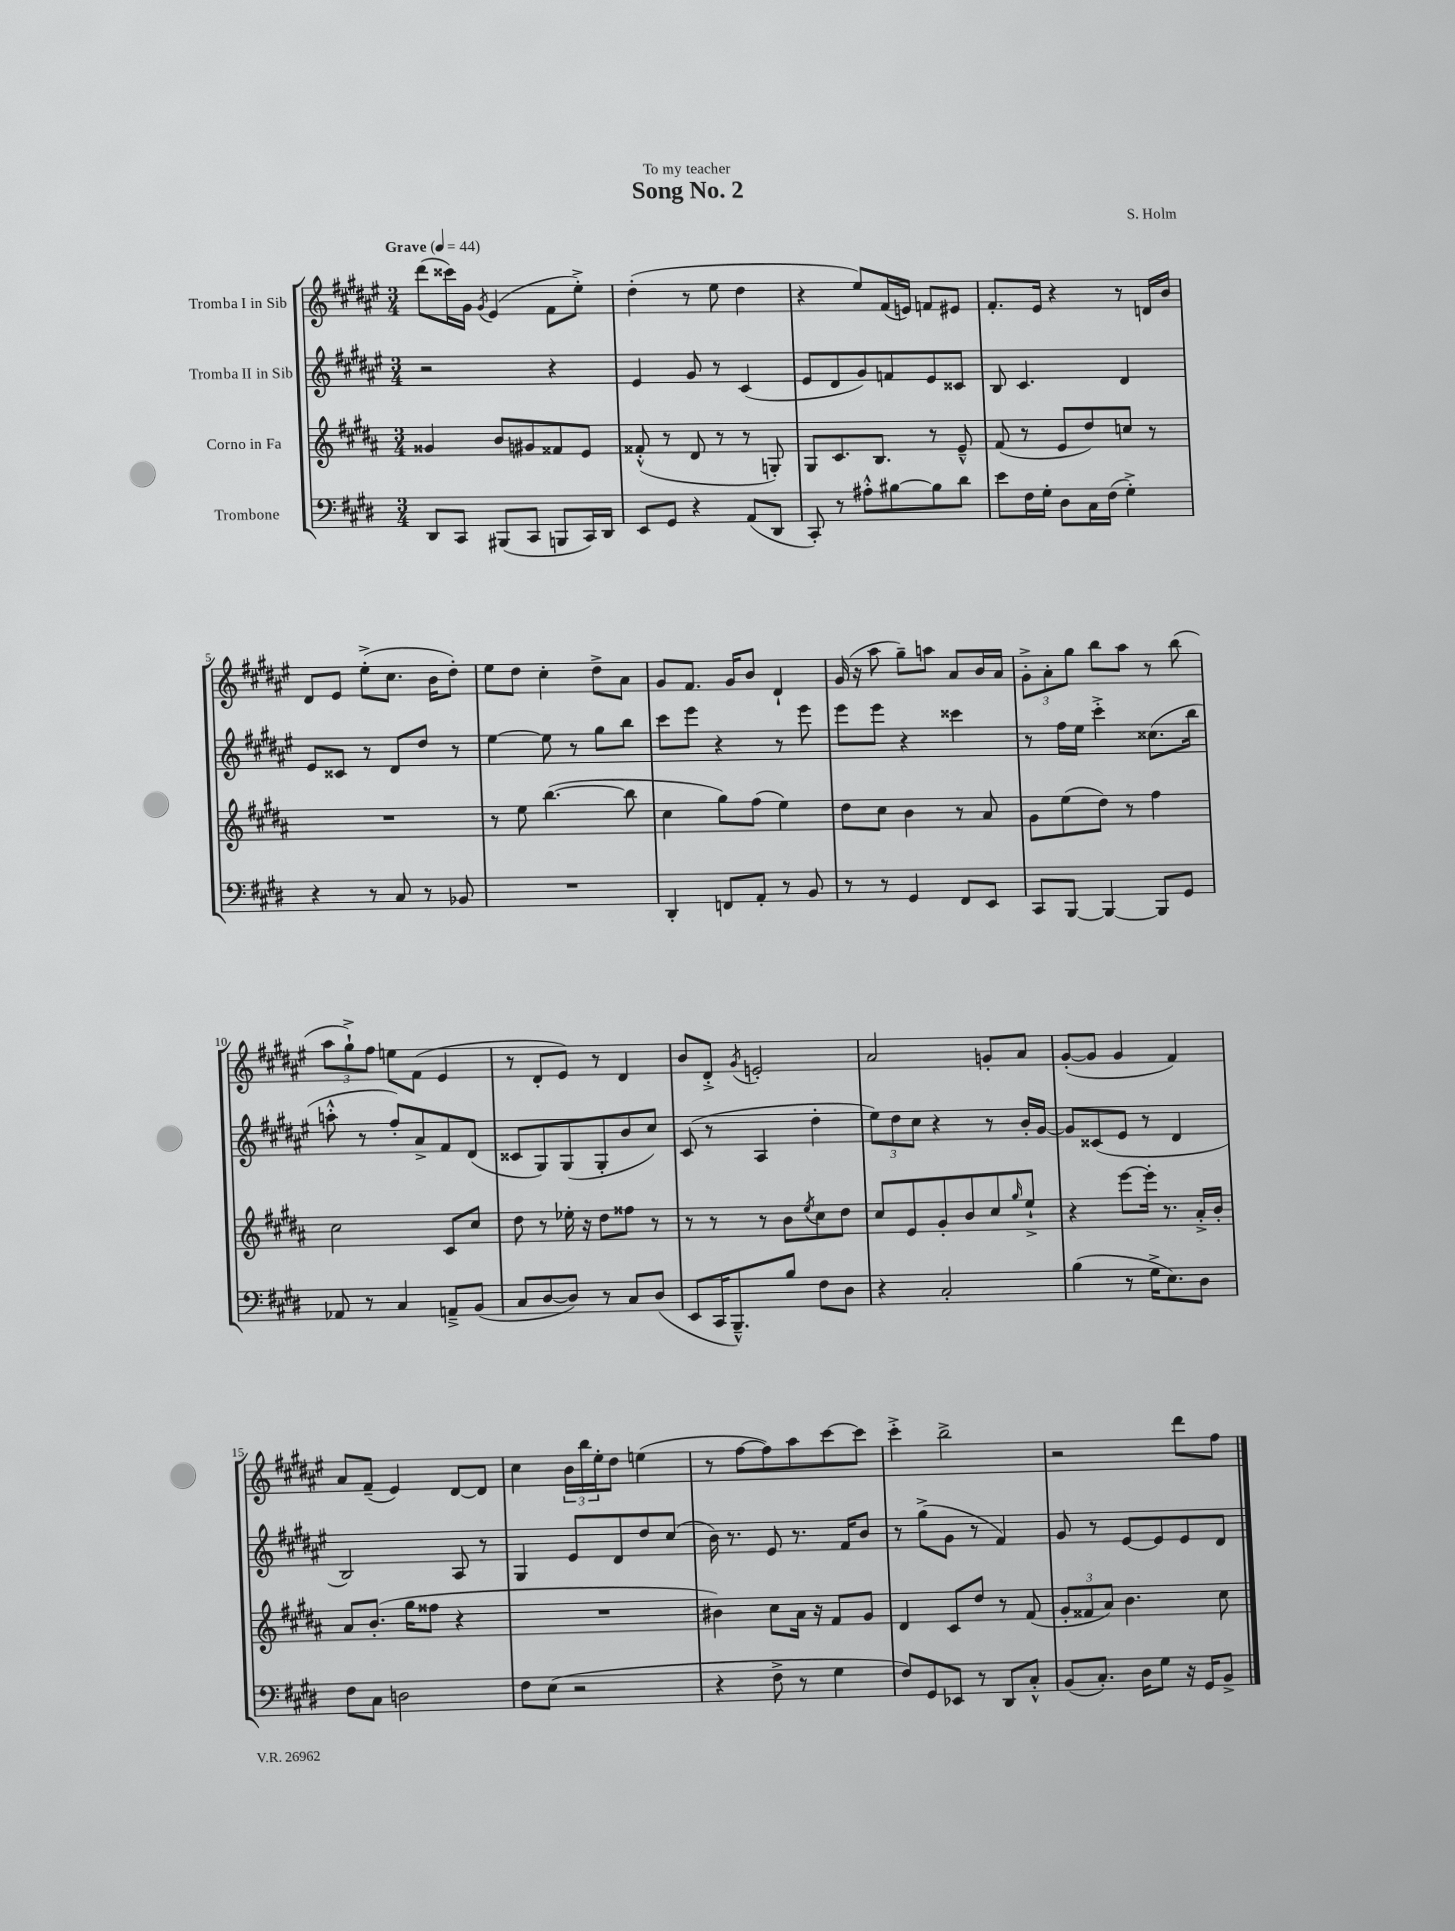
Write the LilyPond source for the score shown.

\header { title = "Song No. 2" composer = "S. Holm" dedication = "To my teacher" }
<<
\new StaffGroup <<
\new Staff = "s0" \with { instrumentName = "Tromba I in Sib" } {
    \clef treble \key fis \major \numericTimeSignature \time 3/4 \tempo "Grave" 4 = 44
    dis'''8( cisis'''16) gis'16 \acciaccatura { gis'8 } eis'4( fis'8 eis''8-.->) |
    dis''4-.( r8 eis''8 dis''4 |
    r4 eis''8) fis'16( e'16) f'8 eis'8 |
    fis'8.-. eis'16 r4 r8 d'16 b'16 |
    dis'8 eis'8 eis''8-.->( cis''8. b'16 dis''8-.) |
    eis''8 dis''8 cis''4-. dis''8-> ais'8 |
    gis'8 fis'8. gis'16 b'8 dis'4-! |
    gis'16( r16 ais''8 gis''8--) a''8 ais'8 b'16 ais'16 |
    \tuplet 3/2 { gis'8-.-> ais'8-. gis''8 } b''8 ais''8 r8 b''8( |
    \tuplet 3/2 { ais''8 gis''8-!->) fis''8 } e''8 fis'8( eis'4 |
    r8 dis'8-. eis'8) r8 dis'4 |
    b'8 dis'8-.-> \acciaccatura { gis'8 } e'2-. |
    ais'2 g'8-. ais'8 |
    gis'8~-.( gis'8 gis'4 fis'4) |
    ais'8 fis'8--( eis'4) dis'8~ dis'8 |
    cis''4 \tuplet 3/2 { b'16 b''16 eis''16-. } dis''8 e''4( |
    r8 fis''8~ fis''8) ais''8 cis'''8~ cis'''8 |
    cis'''4-.-> b''2-> |
    r2 dis'''8 fis''8 \bar "|." |
}
\new Staff = "s1" \with { instrumentName = "Tromba II in Sib" } {
    \clef treble \key fis \major \numericTimeSignature \time 3/4
    r2 r4 |
    eis'4 gis'8 r8 cis'4( |
    eis'8 dis'8 gis'8) f'8 eis'8 cisis'8 |
    b8 cis'4. dis'4 |
    eis'8 cisis'8 r8 dis'8 dis''8 r8 |
    eis''4~ eis''8 r8 gis''8 b''8 |
    cis'''8 eis'''8 r4 r8 eis'''8 |
    eis'''8 eis'''8 r4 cisis'''4 |
    r8 fis''16 eis''16 cis'''4-.-> cisis''8.( b''16 |
    a''8-.-^ r8 fis''8-.) ais'8-> fis'8 dis'8( |
    cisis'8 gis8) gis8( gis8-. b'8 cis''8) |
    cis'8( r8 ais4 dis''4-. |
    \tuplet 3/2 { eis''8) dis''8 cis''8 } r4 r8 b'16-. gis'16~ |
    gis'8 cisis'8( eis'8 r8 dis'4 |
    b2) ais8 r8 |
    gis4 eis'8 dis'8 dis''8 cis''8( |
    b'16) r8. eis'8 r8. fis'16 b'8 |
    r8 gis''8->( gis'8 r8 fis'4) |
    gis'8 r8 eis'8~ eis'8 eis'8 dis'8 \bar "|." |
}
\new Staff = "s2" \with { instrumentName = "Corno in Fa" } {
    \clef treble \key b \major \numericTimeSignature \time 3/4
    gisis'4 b'8 gis'8 fisis'8 e'8 |
    fisis'8-.-^( r8 dis'8 r8 r8 g8-.) |
    gis8 cis'8. b8. r8 e'8---^ |
    fis'8( r8 e'8 dis''8) c''8 r8 |
    R2. |
    r8 e''8 b''4.~( b''8 |
    cis''4 gis''8) fis''8( e''4) |
    dis''8 cis''8 b'4 r8 ais'8 |
    gis'8 e''8( dis''8) r8 fis''4 |
    cis''2 cis'8 cis''8 |
    dis''8 r8 ees''16-. r16 dis''8 fisis''8 r8 |
    r8 r8 r8 b'8 \acciaccatura { e''8 } cis''8 dis''8 |
    cis''8 e'8 gis'8-. b'8 cis''8 \grace { gis''16 } e''8-!-> |
    r4 e'''8~ e'''16-. r8. ais'16-.-> b'16-. |
    ais'8 b'8.-.( gis''16 fisis''8 r4 |
    R2. |
    bis'4) cis''8 ais'16 r16 fis'8 gis'8 |
    dis'4 cis'8 dis''8 r8 fis'8( |
    \tuplet 3/2 { gis'8-. fisis'8 ais'8) } b'4. cis''8 \bar "|." |
}
\new Staff = "s3" \with { instrumentName = "Trombone" } {
    \clef bass \key e \major \numericTimeSignature \time 3/4
    dis,8 cis,8 bis,,8( cis,8 b,,8 cis,16) dis,16 |
    e,8 gis,8 r4 a,8( dis,8 |
    cis,8-.) r8 ais8-.-^ bis8~ bis8 dis'8 |
    e'8 fis16 gis16-. dis8 cis16 fis16( gis4-.->) |
    r4 r8 cis8 r8 bes,8 |
    R2. |
    dis,4-. f,8 a,8-. r8 b,8 |
    r8 r8 gis,4 fis,8 e,8 |
    cis,8 b,,8~ b,,4~ b,,8 gis,8 |
    aes,8 r8 cis4 a,8---> b,8( |
    cis8 dis8~ dis8) r8 cis8 dis8( |
    e,8 cis,16 b,,8.---^) b8 fis8 dis8 |
    r4 cis2-. |
    b4( r8 gis16-> e8.) dis8 |
    fis8 cis8 d2 |
    fis8 e8( r2 |
    r4 fis8-> r8 gis4 |
    fis8) gis,8 ees,8 r8 dis,8 cis8-.-^ |
    b,8( cis8.-.) dis16 gis8 r16 gis,16 b,8-> \bar "|." |
}
>>
>>
